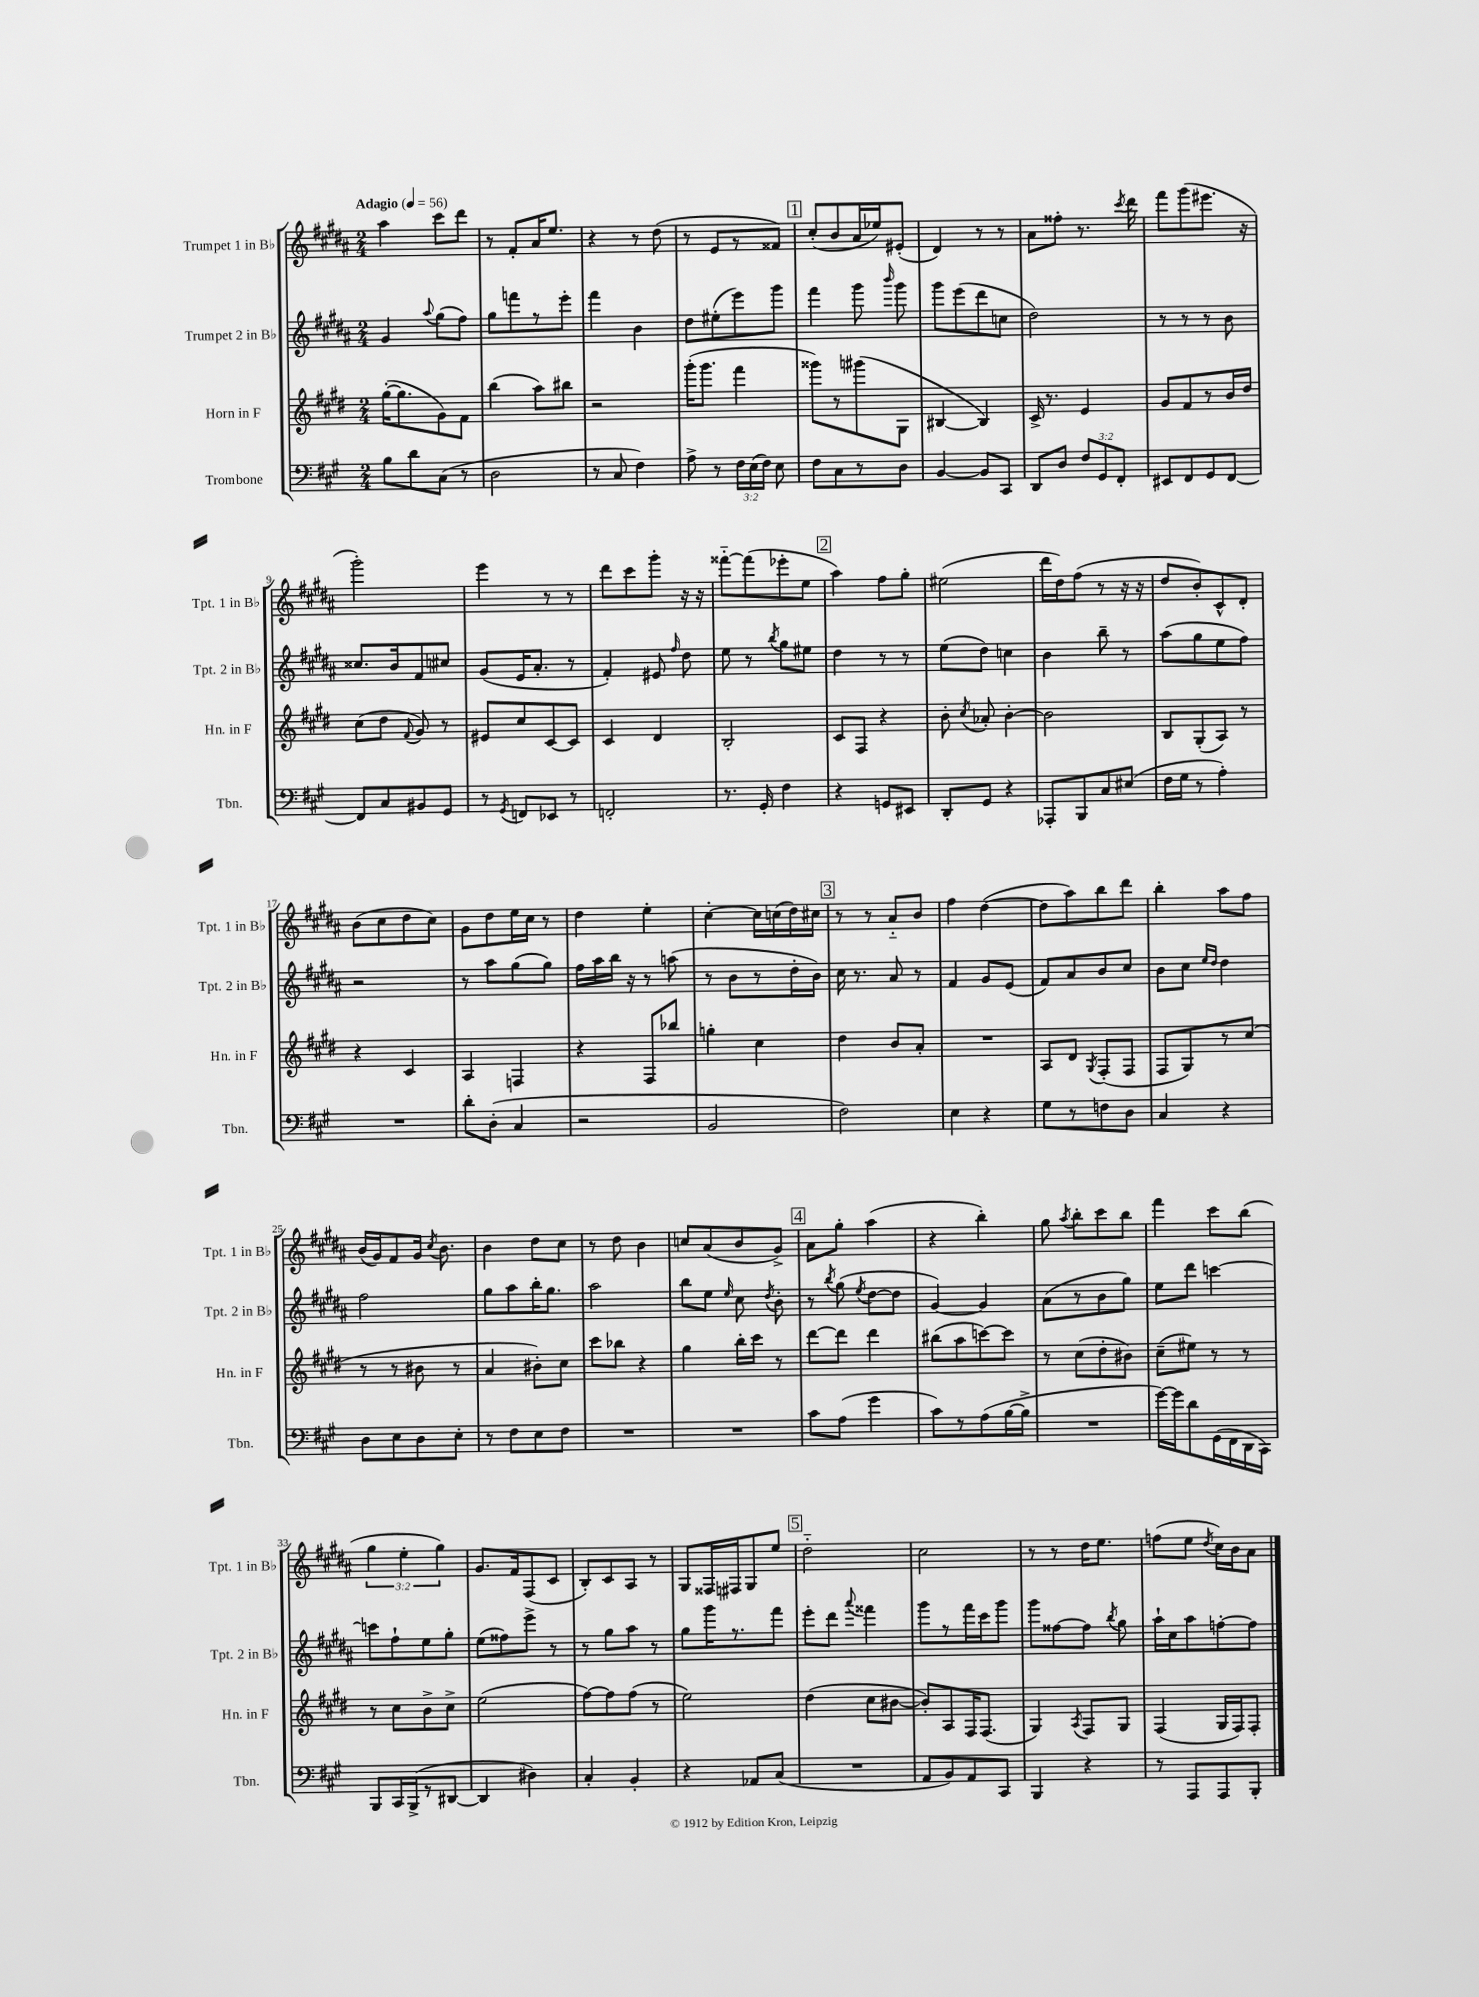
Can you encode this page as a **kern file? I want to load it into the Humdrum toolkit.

**kern	**kern	**kern	**kern
*staff4	*staff3	*staff2	*staff1
*clefF4	*clefG2	*clefG2	*clefG2
*k[f#c#g#]	*k[f#c#g#d#]	*k[f#c#g#d#a#]	*k[f#c#g#d#a#]
*M2/4	*M2/4	*M2/4	*M2/4
*MM56	*MM56	*MM56	*MM56
8B	([16gg#'	4g#	4aa#
.	8.gg#]	.	.
8d	.	.	.
.	.	8qqaa#	.
(8C#	8g#)	(8gg#	8ccc#
8r	8f#	8ff#)	8ddd#
=	=	=	=
2D	(4bb	8gg#	8r
.	.	8fff	8f#'
.	8aa)	8r	16a#
.	.	.	8.ee
.	8bb#	8eee'	.
=	=	=	=
8r	2r	4fff#	4r
8C#	.	.	.
4F#)	.	4b	8r
.	.	.	(8dd#
=	=	=	=
8A^	(16ggg#'	8dd#	8r
.	8.ggg#	.	.
8r	.	(8ee#'	8e
24F#	4fff#	8eee)	8r
(24E	.	.	.
24F#)	.	.	.
8E	.	8ggg#	8f##)
=	=	=	=
8F#	8ggg##)	4fff#	(8cc#'
8C#	8r	.	8b
8r	(8ggg#	8ggg#	16a#
.	.	.	16ee-)
.	.	16qqbbb	.
8D	8G#	8ggg#	(8e#'
=	=	=	=
[4BB	[4B#	8ggg#	4d#)
.	.	(8eee	.
8BB]	4B#])	8ddd#	8r
8CC#	.	8cc	8r
=	=	=	=
8DD	16c#^	2dd#)	8a#
.	8.r	.	.
8D	.	.	8ff##'
12F#	4e	.	8.r
12GG#	.	.	.
12FF#'	.	.	.
.	.	.	8qccc#
.	.	.	16ddd#
=	=	=	=
8EE#	8g#	8r	8fff#
8FF#	8f#	8r	(8ggg#
8GG#	8r	8r	8.eee#
[8FF#	16b	8b	.
.	16dd#	.	16r
=	=	=	=
8FF#]	(8cc#	8.cc##	2ggg#')
8C#	8dd#	.	.
.	.	16b	.
.	8qqf#	.	.
8BB#	8g#)	8f#	.
8GG#	8r	8cc#	.
=	=	=	=
8r	8e#	(8g#	4eee
8qGG#	.	.	.
8FF	8cc#	16e	.
.	.	8.a#'	.
8EE-	[8c#	.	8r
8r	8c#]	8r	8r
=	=	=	=
2FF'	4c#	4f#')	8ddd#
.	.	.	8ccc#
.	4d#	8e#	8ggg#'
.	.	16qqff#	.
.	.	8dd#	16r
.	.	.	16r
=	=	=	=
8.r	2B'	8ee	[8fff##'~
.	.	8r	(8fff##]
16GG#'	.	.	.
.	.	8qbb	.
4F#	.	8gg#	8eee-'
.	.	8ee#	8ee
=	=	=	=
4r	8c#	4dd#	4aa#)
.	8F#	.	.
8GG	4r	8r	8ff#
8EE#	.	8r	8gg#'
=	=	=	=
8DD'	8b'	(8ee	(2ee#
.	8qcc#	.	.
8GG#	8a-'	8dd#)	.
4r	[4b'	4cc	.
=	=	=	=
8AAA-'	2b]	4b	16ddd#
.	.	.	16dd#)
8BBB	.	.	(8ff#
8C#	.	8bb~	8r
(8E#	.	8r	16r
.	.	.	16r
=	=	=	=
16F#	8B	(8aa#	8dd#
16G#	.	.	.
8r	(8G#'	8gg#	8b')
4A')	8A)	8ee	8c#^^
.	8r	8ff#)	8d#'
=	=	=	=
2r	4r	2r	(8b
.	.	.	8cc#
.	4c#	.	8dd#
.	.	.	8cc#)
=	=	=	=
8d'	4A	8r	8g#
(8D'	.	8aa#	8dd#
4C#	4F	(8gg#	16ee
.	.	.	16cc#
.	.	8gg#)	8r
=	=	=	=
2r	4r	16ff#	4dd#
.	.	16aa#	.
.	.	16bb	.
.	.	16r	.
.	8F#	8r	4ee'
.	8bb-	(8aa	.
=	=	=	=
2BB	4gg'	8r	[4cc#'
.	.	8b	.
.	4cc#	8r	16cc#]
.	.	.	(16cc
.	.	16dd#'	16dd#)
.	.	16b)	16cc#
=	=	=	=
2F#)	4dd#	16cc#	8r
.	.	8.r	.
.	.	.	8r
.	8b	8a#	8a#'~
.	8a'	8r	8b
=	=	=	=
4E	2r	4f#	4ff#
4r	.	8g#	([4dd#
.	.	(8e	.
=	=	=	=
8G#	8A	8f#)	8dd#]
8r	8d#	8a#	8aa#)
.	8qG#	.	.
8F	(8F#'	8b	8bb
8D	8F#	8cc#	8ddd#
=	=	=	=
4C#	8F#	8b	4bb'
.	8G#)	8cc#	.
.	.	16qqee	.
.	.	16qqdd#	.
4r	8r	4dd#	8aa#
.	(8cc#	.	8ff#
=	=	=	=
8D	8r	2ff#	(16b
.	.	.	16g#)
8E	8r	.	8f#
8D	8b#	.	16g#
.	.	.	8qcc#
.	.	.	8.b
8E'	8r	.	.
=	=	=	=
8r	4a	8gg#	4b
8F#	.	8aa#	.
8E	8b#')	16bb'	8dd#
.	.	8.gg#	.
8F#	8cc#	.	8cc#
=	=	=	=
2r	8ccc#	2aa#	8r
.	8bb-	.	8dd#
.	4r	.	4b
=	=	=	=
2r	4gg#	8bb	8cc
.	.	8ee	(8a#
.	.	16qqee	.
.	16bb'	8cc#	8b
.	16ccc#	.	.
.	.	8qdd#	.
.	8r	8b'	8g#^)
=	=	=	=
8c#	[8ddd#	8r	8a#
.	.	8qbb	.
(8A	8ddd#]	(8gg#	8gg#'
.	.	8qee	.
4g#	4ddd#	[8dd#	(4aa#
.	.	8dd#]	.
=	=	=	=
8c#)	(8bb#	[4g#)	4r
8r	8aa	.	.
(8A	[8ccc)	4g#]	4bb')
[16B	8ccc]	.	.
16B^]	.	.	.
=	=	=	=
2r	8r	(8a#	8gg#
.	.	.	8qaa#
.	(8cc#	8r	8bb'
.	8dd#'	8b	8ccc#
.	8b#)	8gg#)	8bb
=	=	=	=
[16g#)	(8cc#~	8ee	4fff#
16g#]	.	.	.
8d	8ee#)	8ddd#	.
(16GG#	8r	[4ccc	8ccc#
16FF#	.	.	.
16DD	8r	.	(8bb
16CC#)	.	.	.
=	=	=	=
8BBB	8r	8ccc]	6gg#
16CC#	8cc#	8ff#`	.
.	.	.	6ee'
(16BBB^	.	.	.
8r	8b^	8ee	.
.	.	.	6gg#)
[8DD#	8cc#^	8gg#'	.
=	=	=	=
4DD#]	(2ee	(8ee	8.g#
.	.	8ff##)	.
.	.	.	16f#
4D#)	.	8eee^	(8F#
.	.	8r	8c#
=	=	=	=
4C#'	[8ff#)	8r	8B')
.	8ff#]	8gg#	8c#
4BB'	(8ff#	8aa#	8A#
.	8r	8r	8r
=	=	=	=
4r	2ee)	8gg#	8G#
.	.	16ggg#	16F##
.	.	8.r	16F#
8AA-	.	.	8G#
(8C#	.	8fff#	8ee
=	=	=	=
2r	(4dd#	8eee'	2dd#'~
.	.	8ddd#	.
.	.	8qqaaa#	.
.	8cc#	4fff##	.
.	[8b#	.	.
=	=	=	=
8AA	8b#'])	8ggg#	2cc#
8BB)	8A	8r	.
8AA	16F#	16fff#	.
.	(8.F#	16ccc#	.
8CC#	.	8ggg#	.
=	=	=	=
4BBB	4G#)	8ggg#	8r
.	.	[8ff##	8r
.	8qA	.	.
4r	8F#	8ff##]	16dd#
.	.	.	8.ee
.	.	8qbb	.
.	8G#	8gg#	.
=	=	=	=
8r	(4F#	16aa#`	(8ff
.	.	16cc#	.
8AAA	.	8aa#	8ee
.	.	.	8qdd#
8AAA	16G#	[8ff'	16cc#)
.	16F#)	.	16b
8BBB'	8F#'	8ff]	8a#
==	==	==	==
*-	*-	*-	*-
